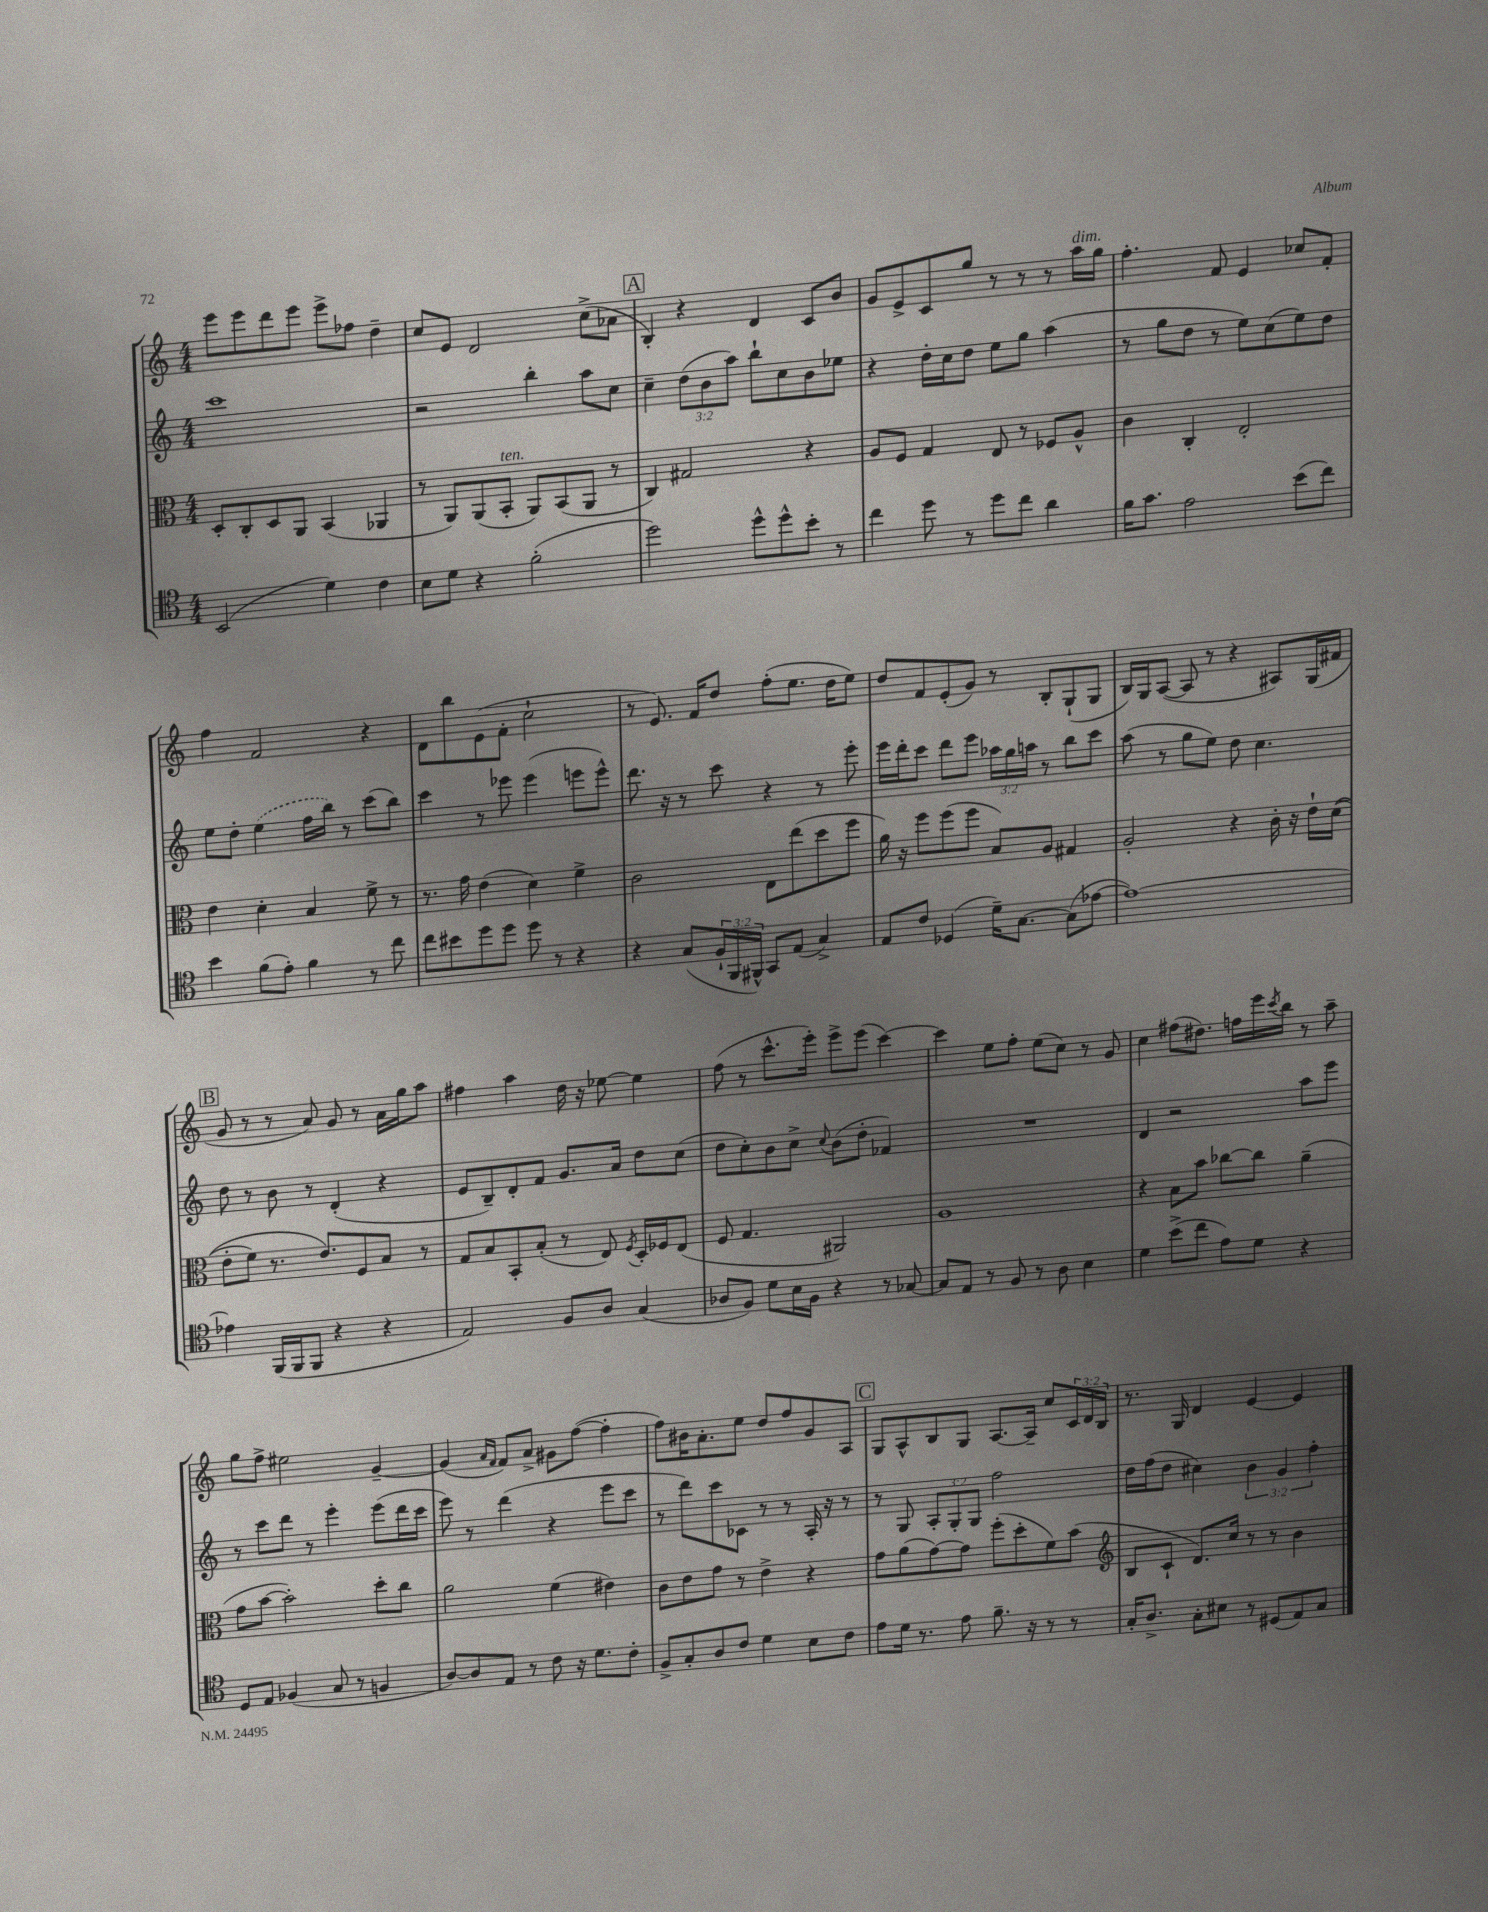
<<
\new StaffGroup <<
\new Staff = "s0" {
    \clef treble \key c \major \numericTimeSignature \time 4/4 \override Staff.TupletNumber.text = #tuplet-number::calc-fraction-text
    e'''8 e'''8 d'''8 e'''8 e'''8-> fes''8 d''4-- |
    c''8 e'8 d'2 c''8->( aes'8 |
    \mark \markup { \box "A" } b4-.) r4 d'4 c'8 b'8 |
    g'8 e'8-> c'8 g''8 r8 r8 r8 a''16^\markup { \italic "dim." } g''16 |
    f''4.-. f'8 e'4 ces''8 f'8-. |
    f''4 f'2 r4 |
    d'8 b''8 e'8( f'8-. c''2-! |
    r8 e'8.) f'16 d''8 f''8-.( e''8. d''16 e''8) |
    d''8 f'8 e'8-.( g'8) r8 b8-. g8-!( g8 |
    b16) g16 a8~( a8 r8 r4 ais8) g16( fis'16 |
    \mark \markup { \box "B" } g'8 r8 r8 a'8) g'8 r8 a'16 g''16 a''8 |
    fis''4 a''4 d''16 r16 ees''8~ ees''4 |
    f''8( r8 c'''8.-^ e'''16-.) e'''8-> e'''8( c'''4~) |
    c'''4 e''8 f''8-. e''8( c''8) r8 g'8 |
    c''4 fis''8( dis''8.) f''16 e'''16 \acciaccatura { c'''8 } b''16 r8 a''8-- |
    g''8 f''8-> eis''2 g'4~-- |
    g'4( \grace { a'16 f'16 } f'8) a'8-> gis'8 f''8~( f''4-. |
    f''8) bis'16 a'8.-. e''8 d''8 f''8 g'8 a8 |
    \mark \markup { \box "C" } g8 a8-^ b8 g8 a8.~ a16-- c''8 \tuplet 3/2 { c'16 d'16 b16 } |
    r8. g16 d'4 e'4~ e'4 \bar "|." |
}
\new Staff = "s1" {
    \clef treble \key c \major \numericTimeSignature \time 4/4 \override Staff.TupletNumber.text = #tuplet-number::calc-fraction-text
    c'''1 |
    r2 b''4-. a''8 c''8 |
    \mark \markup { \box "A" } c''4-- \tuplet 3/2 { d''8( b'8 a''8) } b''8-! c''8 b'8 ees''8 |
    r4 d''16-. c''16 d''8 e''8 g''8 a''4( |
    r8 g''8 d''8 r8 e''8) c''8( e''8) d''8 |
    e''8 d''8-. \once \slurDashed e''4( f''16 b''16) r8 c'''8( b''8) |
    c'''4 r8 ees'''8 ees'''4( e'''8 e'''8-^) |
    d'''8. r16 r8 c'''8 r4 r8 e'''8-. |
    e'''16 d'''16-. c'''8 d'''8 e'''8 \tuplet 3/2 { aes''16 g''16 a''16 } r8 b''8 c'''8 |
    a''8( r8 g''8 e''8) d''8 c''4. |
    \mark \markup { \box "B" } d''8 r8 b'8 r8 d'4-.( r4 |
    e'8 b8--) d'8-. f'8 g'8. a'16 d''8 c''8( |
    d''8 c''8-.) b'8 c''8-> \appoggiatura { c''8 } b'8( d''8-. fes'4) |
    R1 |
    d'4 r2 a''8 e'''8 |
    r8 c'''8 d'''8 r8 e'''4-. e'''8( d'''16 c'''16 |
    e'''8) r8 d'''4( r4 e'''8 c'''8 |
    r8 d'''8) c'''8 ces'8 r8 r8 a16-. r16 r8 |
    \mark \markup { \box "C" } r8 g8 \tuplet 3/2 { a8-. g8-. g8 } f''2 |
    d''16 f''16( d''8 cis''4) \tuplet 3/2 { b'4 g'4 f''4-. } \bar "|." |
}
\new Staff = "s2" {
    \clef alto \key c \major \numericTimeSignature \time 4/4
    d8-. c8-. d8 a,8 b,4( aes,4 |
    r8 a,8) a,8( b,8-.^\markup { \italic "ten." } a,8) b,8( a,8 r8 |
    \mark \markup { \box "A" } c4) gis2 r4 |
    a8 f8 g4 e8 r8 fes8 a8-^ |
    c'4 c4-. e2-. |
    e'4 d'4-. b4 f'8-> r8 |
    r8. g'16 e'4( d'4) f'4-> |
    c'2 e8 e''8( d''8 f''8 |
    a'16) r16 f''8 f''8( f''8 b8) a8 gis4 |
    a2-. r4 c'16-. r16 e'16-! d'16(\( |
    \mark \markup { \box "B" } e'8-. f'8) r8. e'8.\) f8 b8 r8 |
    g8 b8 b,8-. b8-.( r8 e8) \acciaccatura { f8 } d16-. fes16 e8( |
    f8 g4. ais,2) |
    a1 |
    r4 b8 b'8 ces''8~ ces''8 a'4--( |
    g'8 b'8~ b'2-.) d''8-. c''8 |
    a'2 f'4( eis'4) |
    c'8 e'8 g'8 r8 e'4-> r4 |
    \mark \markup { \box "C" } g'8 a'8( g'8~) g'8 f''8-.( d''8-. f'8) b'8( |
    \clef treble b8 c'8-! d'8.) c''16 r8 r8 b'4 \bar "|." |
}
\new Staff = "s3" {
    \clef tenor \key c \major \numericTimeSignature \time 4/4 \override Staff.TupletNumber.text = #tuplet-number::calc-fraction-text
    b,2( d'4) c'4 |
    b8 d'8 r4 f'2-.( |
    \mark \markup { \box "A" } d''2) d''8-^ d''8-^ b'8-. r8 |
    c''4 d''8 r8 d''8 c''8 a'4 |
    f'16 g'8. e'2 b'8( c''8) |
    b'4 f'8( e'8-.) f'4 r8 c''8 |
    c''8 bis'8 d''8 d''8 d''8 r8 r4 |
    r4 g8( \tuplet 3/2 { f16-! f,16 fis,16-^) } g,8 e8( g4->) |
    e8 c'8 des4( d'16--) g8.~ g8( ees'8~ |
    ees'1~) |
    \mark \markup { \box "B" } ees'4 f,16( f,16 f,8 r4 r4 |
    e2) f8 a8 g4( |
    aes8 f8) d'8 b16 f16 r4 r8 ges8~ |
    ges8 e8 r8 f8 r8 a8 b4 |
    d'4 b'8->( c''8 e'8) d'8 r4 |
    d8 e8 fes4( g8 r8 f4 |
    a8~) a8 e8 r8 c'8 r16 d'8. c'8-. |
    f8-> g8-. a8 c'8 d'4 b8 c'8 |
    \mark \markup { \box "C" } e'8 d'16 r8. e'8 f'8.-- r16 r8 r8 |
    g16-. a8.-> g8-. bis8 r8 dis8( e8) g8 \bar "|." |
}
>>
>>
\layout { \context { \Score \remove "Bar_number_engraver" } }
